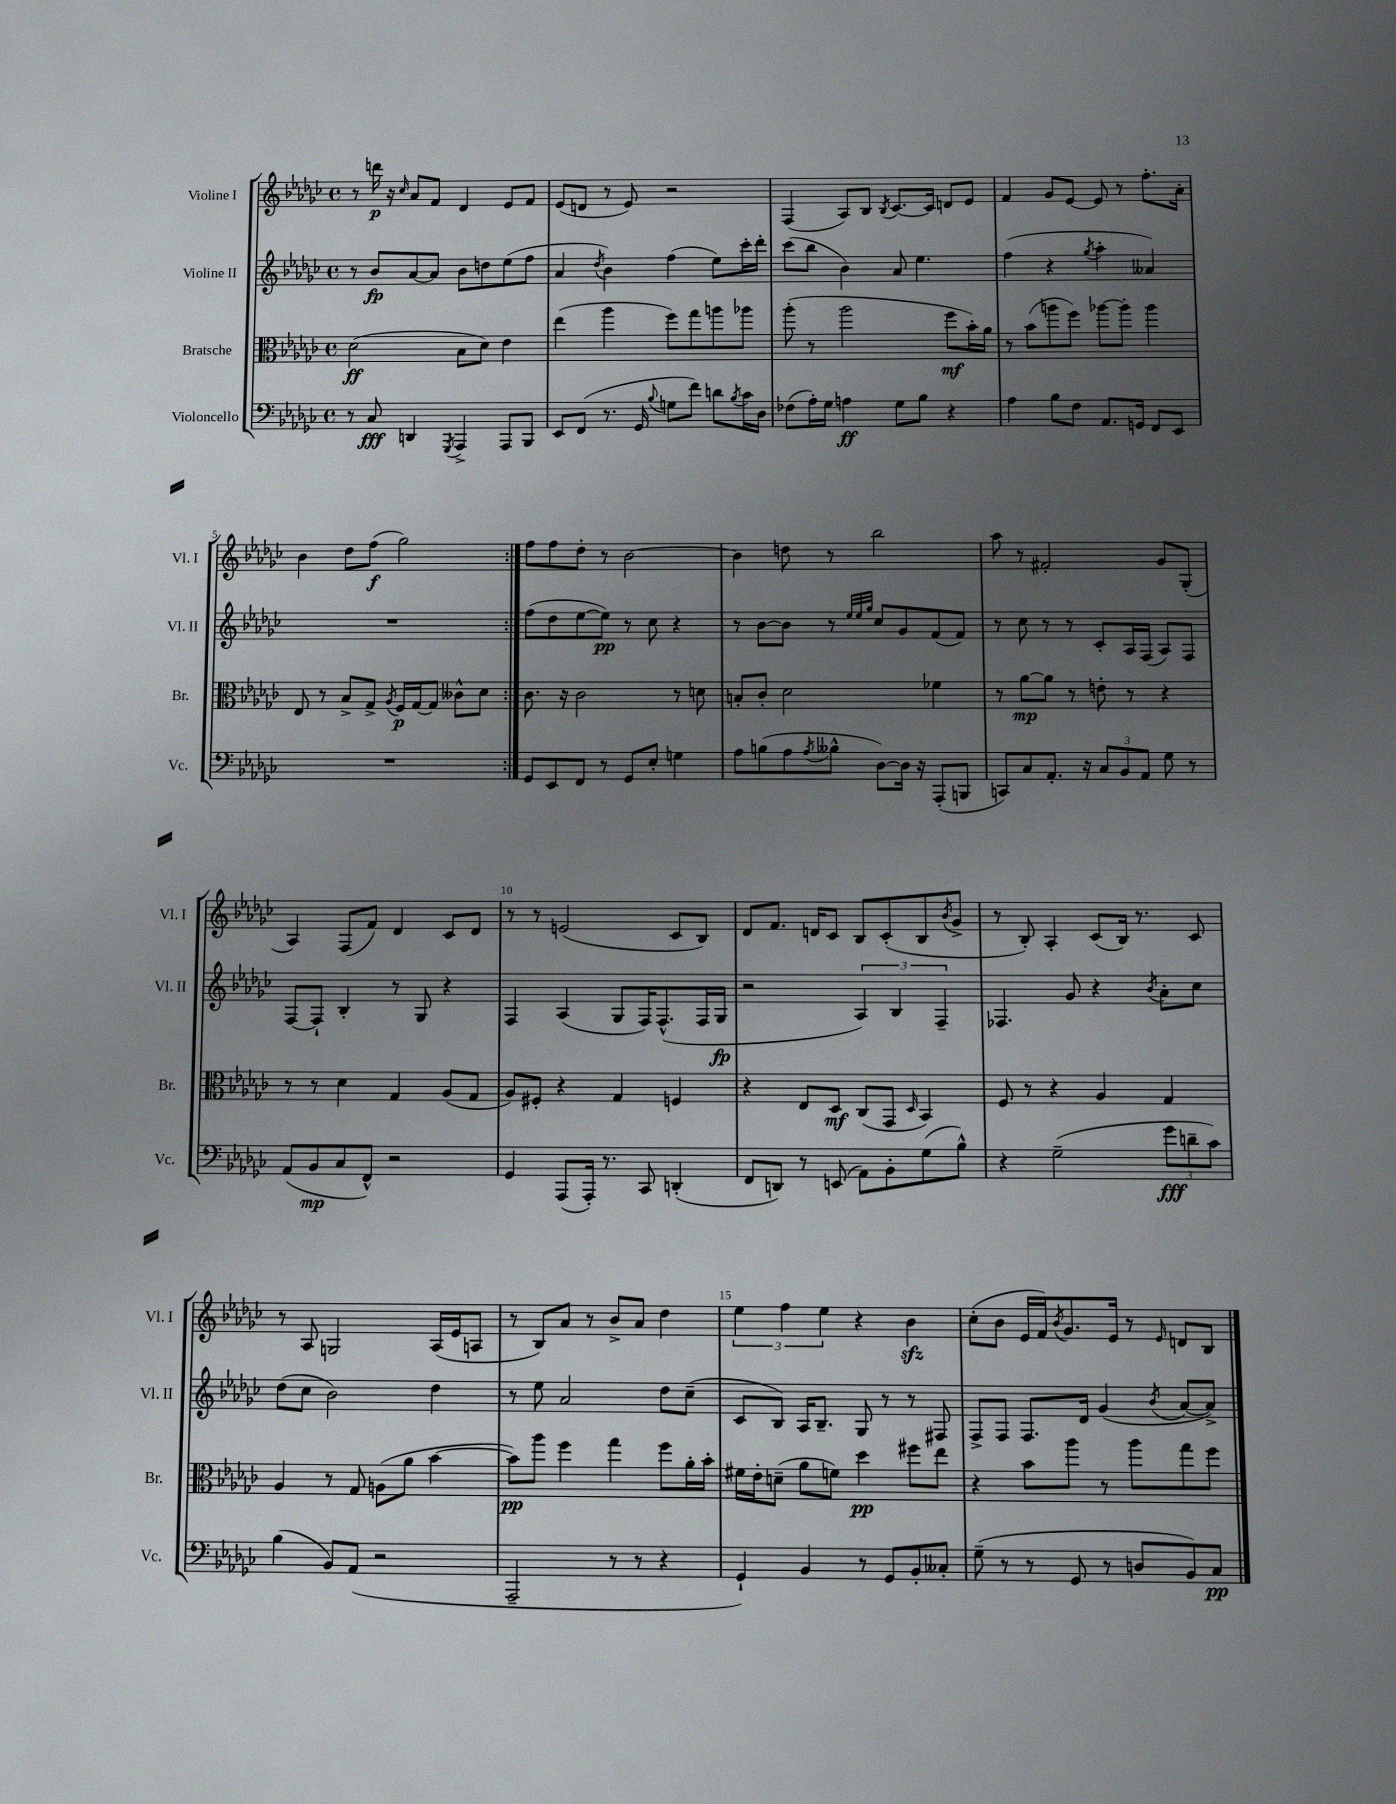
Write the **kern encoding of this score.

**kern	**kern	**kern	**kern
*staff4	*staff3	*staff2	*staff1
*clefF4	*clefC3	*clefG2	*clefG2
*k[b-e-a-d-g-c-]	*k[b-e-a-d-g-c-]	*k[b-e-a-d-g-c-]	*k[b-e-a-d-g-c-]
*M4/4	*M4/4	*M4/4	*M4/4
*met(c)	*met(c)	*met(c)	*met(c)
8r	(2d-	8r	8r
8C-	.	8b-	16ddd
.	.	.	16r
.	.	.	16qqcc-
4DD	.	[8a-	8a-
.	.	8a-]	8f
8qGGG-	.	.	.
4AAA-^	8B-	8b-	4d-
.	8d-)	8dd	.
8AAA-	4e-	(8ee-	8e-
8BBB-	.	8ff	8f
=	=	=	=
8EE-	(4ee-	4a-	(8e-
(8FF	.	.	8d
.	.	8qdd-	.
8.r	4aa-	4b-)	8r
.	.	.	8e-)
16GG-	.	.	.
8qqB-	.	.	.
8G	8ff)	(4ff	2r
8f)	8gg-	.	.
8d	8aa	8ee-)	.
8qB-	.	.	.
16c-	8aa-	16ccc-'	.
16D-	.	16ddd-'	.
=	=	=	=
(8F-	(8aa-'	(8ccc-	(4F
16A-')	8r	8bb-	.
16G-	.	.	.
4A	2aa-	4b-)	8A-)
.	.	.	8B-
.	.	.	8qB-
8G-	.	8a-	[8.c-
8B-	.	4.ee-	.
.	.	.	16c-]
4r	8ff	.	8d
.	16b-')	.	8e-
.	16a-	.	.
=	=	=	=
4A-	8r	(4ff	4f
.	(8b-	.	.
8B-	8aa	4r	8g-
8F	8ff)	.	[8e-
.	.	8qgg-	.
8.AA-	[8aa-	4aa-'	8e-]
.	8aa-']	.	8r
16GG	.	.	.
8FF	4aa-	4a--)	8.ff'
8EE-	.	.	.
.	.	.	16a-'
=	=	=	=
1r	8E-	1r	4b-
.	8r	.	.
.	8B-^	.	8dd-
.	8G-^	.	(8ff
.	8qA-	.	.
.	16F	.	2gg-)
.	[16G-	.	.
.	8G-]	.	.
.	8c--^^	.	.
.	8d-	.	.
=:|!	=:|!	=:|!	=:|!
8GG-	8.c-	(8ff	8ff
8EE-	.	8dd-	8ff
.	16r	.	.
8FF	2c-	[8ee-	8dd-'
8r	.	8ee-])	8r
8GG-	.	8r	[2b-
8E-'	.	8cc-	.
4G	8r	4r	.
.	8d	.	.
=	=	=	=
8A-	8B'	8r	4b-]
(8B	8c-'	[8b-	.
8A-	2d-	8b-]	8dd
8qA-	.	.	.
8B--^^	.	8r	8r
.	.	32qqee-	.
.	.	32qqee-	.
.	.	32qqgg-	.
[8D-)	.	8cc-	2bb-
16D-]	.	8g-	.
16r	.	.	.
(8AAA-'	4f-	(8f	.
8BBB	.	8f)	.
=	=	=	=
8CC)	8r	8r	8aa-
8C-	[8a-	8cc-	8r
8.AA-'	8a-]	8r	2f#'
.	8r	8r	.
16r	.	.	.
12C-	8e'	8c-'	.
12BB-	.	.	.
.	8r	16A-	.
12AA-	.	.	.
.	.	(16F	.
8G-	4r	8A-)	8g-
8r	.	8F	(8G-'
=	=	=	=
(8AA-	8r	[8F	4A-)
8BB-	8r	8F`]	.
8C-	4d-	4B-'	(8F
8FF^^)	.	.	8f)
2r	4G-	8r	4d-
.	.	8G-	.
.	(8A-	4r	8c-
.	8G-	.	8d-
=	=	=	=
4GG-	8A-)	4F	8r
.	8F#'	.	8r
(8AAA-	4r	(4A-	(2e
16AAA-')	.	.	.
8.r	.	.	.
.	4G-	8G-	.
8CC-	.	16F)	.
.	.	(8.F^^	.
(4DD'	4F	.	8c-
.	.	16F	8B-)
.	.	16G-	.
=	=	=	=
8FF	4r	2r	8d-
8DD)	.	.	8.f
8r	8E-	.	.
.	.	.	16d
(8EE	8D-	.	8c-
8AA-)	(8C-	6A-)	8B-
8BB-'	8GG-	.	(8c-'
.	.	6B-	.
.	16qqD-	.	.
(8G-	4BB-)	.	8B-
.	.	6F~	.
.	.	.	8qb-
8B-^^)	.	.	8g-^
=	=	=	=
4r	8F	4.F-	8r
.	8r	.	8B-')
(2G-~	4r	.	4A-'
.	.	8g-	.
.	4A-	4r	(8c-
.	.	.	16B-)
.	.	.	8.r
.	.	8qb-	.
12g-	4G-	8a-'	.
12d~	.	.	.
.	.	8cc-	8c-
12c-)	.	.	.
=	=	=	=
(4B-	4A-	(8dd-	8r
.	.	8cc-	8A-
8BB-)	8r	2b-)	2G
(8AA-	8G-	.	.
2r	(8A	.	.
.	8a-	.	.
.	[4b-	4dd-	(16A-
.	.	.	16e-
.	.	.	8A
=	=	=	=
2AAA-~	8b-])	8r	8r
.	8aa-	8ee-	8B-)
.	4ff	2a-	8a-
.	.	.	8r
8r	4gg-	.	8b-^
8r	.	.	8a-
4r	8ff	8dd-	4dd-
.	16a-'	(8cc-~	.
.	16b-'	.	.
=	=	=	=
4GG-`)	16f#	8c-	6ee-
.	16e-'	.	.
.	(8d~	8B-)	.
.	.	.	6ff
4BB-	8a-	16A-	.
.	.	8.B-~	.
.	.	.	6ee-
.	8f)	.	.
8r	4dd-	8G-	4r
8GG-	.	8r	.
8BB-'	8ff#	8r	4b-
8C--'	8ee-	8F#	.
=	=	=	=
(8G-~	4r	8F^	(8cc-'
8r	.	8F	8b-
8r	8b-	8.F	16e-
.	.	.	16f)
.	.	.	8qb-
8GG-	8aa-	.	8.g-
.	.	16d-	.
8r	8r	(4g-	.
.	.	.	16e-
8D	8aa-	.	8r
.	.	8qb-	16qqe-
8BB-)	8gg-	[8a-	8d
8C-	8ff	8a-^])	8B-
==	==	==	==
*-	*-	*-	*-
